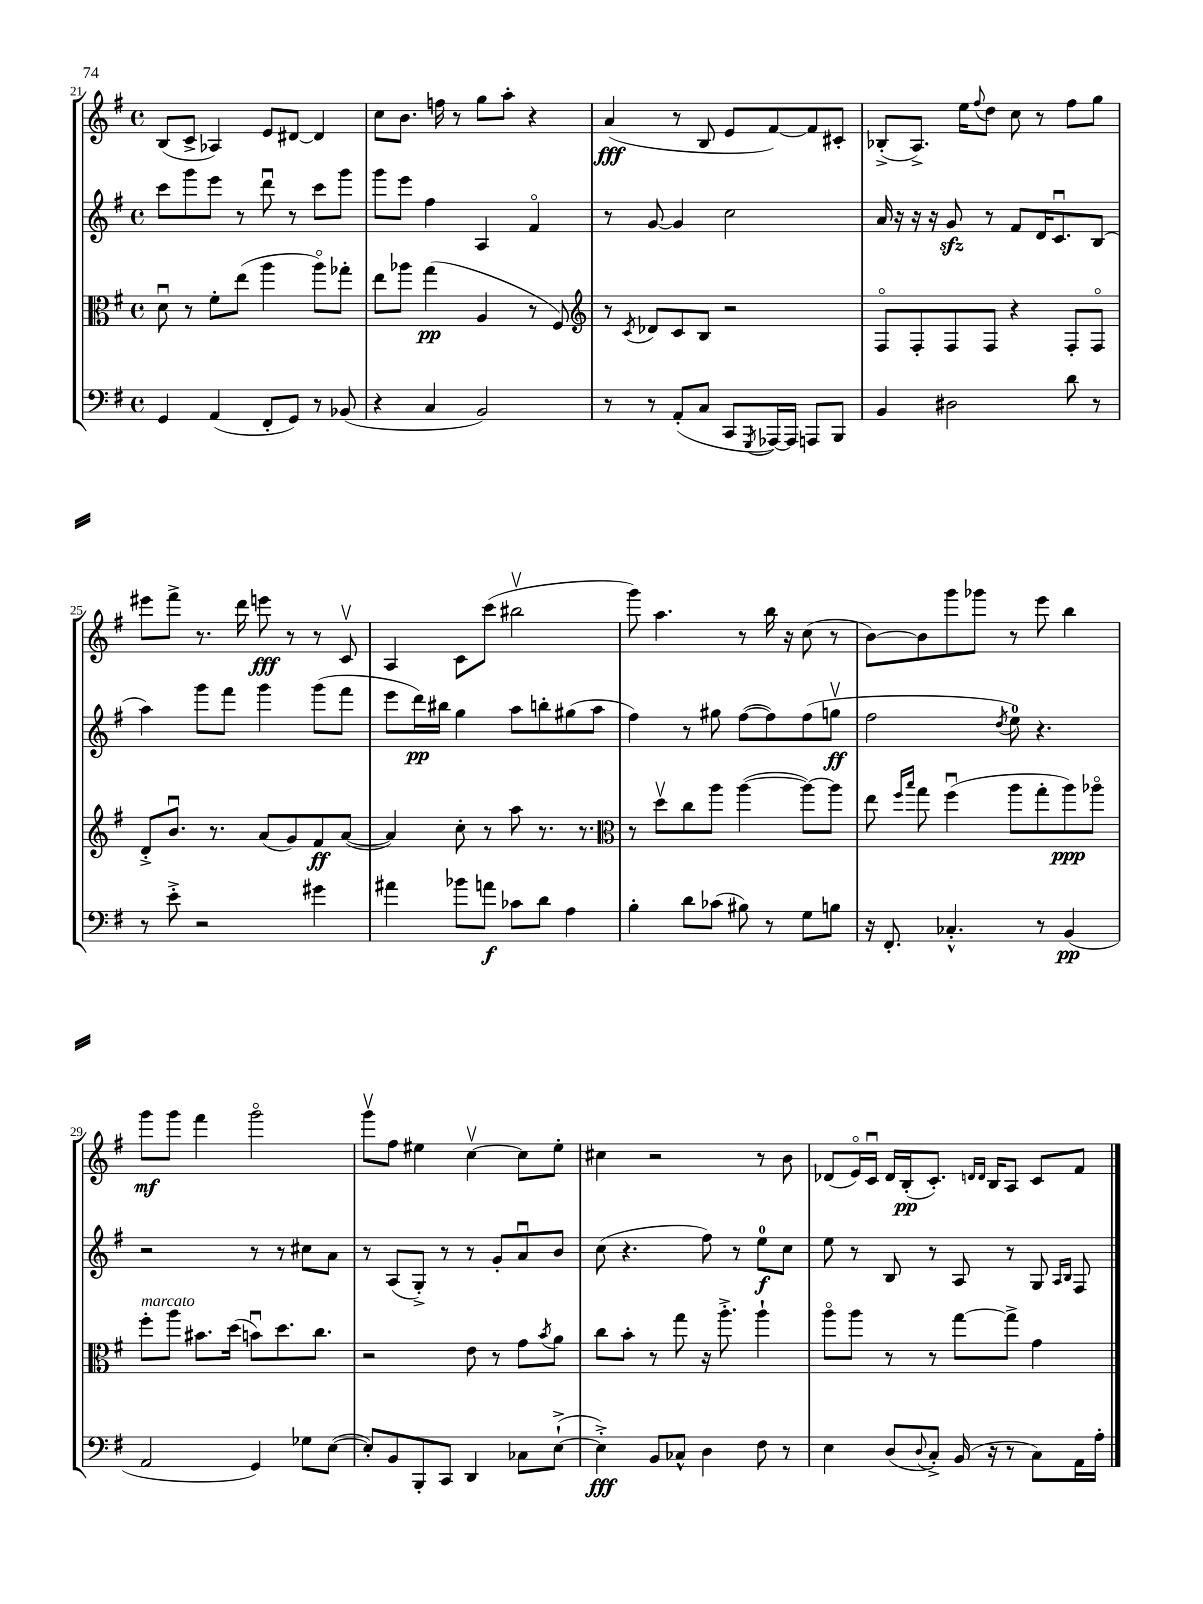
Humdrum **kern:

**kern	**dynam	**kern	**dynam	**kern	**dynam	**kern	**dynam
*part4	*part4	*part3	*part3	*part2	*part2	*part1	*part1
*staff4	*staff4	*staff3	*staff3	*staff2	*staff2	*staff1	*staff1
*clefF4	*	*clefC3	*	*clefG2	*	*clefG2	*
*k[f#]	*	*k[f#]	*	*k[f#]	*	*k[f#]	*
*M4/4	*	*M4/4	*	*M4/4	*	*M4/4	*
*met(c)	*	*met(c)	*	*met(c)	*	*met(c)	*
=21	=21	=21	=21	=21	=21	=21	=21
4GG/	.	8du\	.	8ccc\L	.	(8B/L	.
.	.	8r	.	8ggg\	.	8c^/J	.
(4AA/	.	8f#'\L	.	8eee\J	.	4A-X/)	.
.	.	(8ee\J	.	8r	.	.	.
8FF#'/L	.	4aa\	.	8dddu\	.	8e/L	.
8GG/J)	.	.	.	8r	.	[8d#X/J	.
8r	.	8aa\L)	.	8ccc\L	.	4d#/]	.
(8BB-X/	.	8gg-X'\J	.	8ggg\J	.	.	.
=22	=22	=22	=22	=22	=22	=22	=22
4r	.	8ee\L	.	8ggg\L	.	8cc\L	.
.	.	8aa-X\J	.	8eee\J	.	8.b\J	.
4C/	.	(4gg\	pp	4ff#\	.	.	.
.	.	.	.	.	.	16ffn\	.
.	.	.	.	.	.	8r	.
2BB/)	.	4A/	.	4A/	.	8gg\L	.
.	.	.	.	.	.	8aa'\J	.
.	.	8r	.	4f#/	.	4r	.
.	.	8F#/)	.	.	.	.	.
=23	=23	=23	=23	=23	=23	=23	=23
*	*	*clefG2	*	*	*	*	*
8r	.	8r	.	8r	.	(4a/	fff
.	.	8qc/	.	.	.	.	.
8r	.	8d-X/L	.	[8g/	.	.	.
(8AA'/L	.	8c/	.	4g/]	.	8r	.
8C/J	.	8B/J	.	.	.	8B/	.
8CC/L	.	2r	.	2cc\	.	8e/L	.
8qGGG/	.	.	.	.	.	.	.
[16AAA-X/L)	.	.	.	.	.	[8f#/)	.
16AAA-/JJ]	.	.	.	.	.	.	.
8AAAn/L	.	.	.	.	.	8f#/]	.
8BBB/J	.	.	.	.	.	8c#X'/J	.
=24	=24	=24	=24	=24	=24	=24	=24
4BB/	.	8F#/L	.	16a/	.	(8B-X'^/L	.
.	.	.	.	16r	.	.	.
.	.	8F#'/	.	16r	.	8.A^/J)	.
.	.	.	.	16r	.	.	.
2D#X\	.	8F#/	.	8gzz/	.	.	.
.	.	.	.	.	.	16ee\KL	.
.	.	.	.	.	.	8qqff#/	.
.	.	8F#/J	.	8r	.	8dd\J	.
.	.	4r	.	8f#/L	.	8cc\	.
.	.	.	.	16d/K	.	8r	.
.	.	.	.	8.cu/	.	.	.
8d\	.	8F#'/L	.	.	.	8ff#\L	.
8r	.	8F#/J	.	(8B/J	.	8gg\J	.
!!LO:LB:g=z
=25	=25	=25	=25	=25	=25	=25	=25
8r	.	8d'^/L	.	4aa\)	.	8eee#X\L	.
8e'^\	.	8.bu/J	.	.	.	8fff#^\J	.
2r	.	.	.	8ggg\L	.	8.r	.
.	.	8.r	.	.	.	.	.
.	.	.	.	8fff#\J	.	.	.
.	.	.	.	.	.	16ddd\	.
.	.	(8a/L	.	4ggg\	.	8eeen\	fff
.	.	8g/)	.	.	.	8r	.
4g#X\	.	8f#/	ff	(8ggg\L	.	8r	.
.	.	([8a/J	.	8fff#\J	.	8cv/	.
=26	=26	=26	=26	=26	=26	=26	=26
4a#X\	.	4a/])	.	8eee\L	.	4A/	.
.	.	.	.	16ddd\L)	pp	.	.
.	.	.	.	16bb#X\JJ	.	.	.
8b-X\L	.	8cc'\	.	4gg\	.	8c\L	.
8an\J	f	8r	.	.	.	(8ccc\J	.
8c-X\L	.	8aa\	.	8aa\L	.	2bb#Xv\	.
8d\J	.	8.r	.	8bbn'\	.	.	.
4A\	.	.	.	(8gg#X\	.	.	.
.	.	8.r	.	.	.	.	.
.	.	.	.	8aa\J	.	.	.
=27	=27	=27	=27	=27	=27	=27	=27
*	*	*clefC3	*	*	*	*	*
4B'\	.	8r	.	4ff#\)	.	8ggg\)	.
.	.	8ddv\L	.	.	.	4.aa\	.
8d\L	.	8cc\	.	8r	.	.	.
(8c-X\J	.	8aa\J	.	8gg#X\	.	.	.
8B#X\)	.	([4aa\	.	([8ff#\L	.	8r	.
8r	.	.	.	8ff#\])	.	16bb\	.
.	.	.	.	.	.	16r	.
8G\L	.	8aa\L_)	.	(8ff#\	.	(8cc\	.
8Bn\J	.	8aa\J]	.	8ggnv\J	ff	8r	.
=28	=28	=28	=28	=28	=28	=28	=28
16r	.	8ee\	.	2ff#\	.	[8b\L)	.
8.FF#'/	.	.	.	.	.	.	.
.	.	16qqff#/LL	.	.	.	.	.
.	.	16qqbb/JJ	.	.	.	.	.
.	.	8gg\	.	.	.	8b\]	.
4.C-X'^^/	.	(4ff#u\	.	.	.	8ggg\	.
.	.	.	.	.	.	8ggg-X\J	.
.	.	.	.	8qdd/	.	.	.
.	.	8aa\L	.	8ee\)	.	8r	.
8r	.	8gg'\	.	4.r	.	8eee\	.
(4BB/	pp	8aa\)	ppp	.	.	4bb\	.
.	.	8aa-X\J	.	.	.	.	.
!!LO:LB:g=z
=29	=29	=29	=29	=29	=29	=29	=29
!	!	!LO:TX:a:i:t=marcato	!	!	!	!	!
2AA/	.	8ff#'\L	.	2r	.	8ggg\L	mf
.	.	8aa\J	.	.	.	8ggg\J	.
.	.	8.b#X\L	.	.	.	4fff#\	.
.	.	(16dd\Jk	.	.	.	.	.
4GG/)	.	8bnu\L)	.	8r	.	2ggg\	.
.	.	8.dd\	.	8r	.	.	.
8G-X\L	.	.	.	8cc#X\L	.	.	.
.	.	8.cc\J	.	.	.	.	.
([8E\J	.	.	.	8a\J	.	.	.
=30	=30	=30	=30	=30	=30	=30	=30
8E'/L])	.	2r	.	8r	.	8gggv\L	.
8BB/	.	.	.	(8A/L	.	8ff#\J	.
8BBB'/	.	.	.	8G'^/J)	.	4ee#X\	.
8CC/J	.	.	.	8r	.	.	.
4DD/	.	8e\	.	8r	.	[4ccv\	.
.	.	8r	.	8g'/L	.	.	.
8C-X\L	.	8g\L	.	8au/	.	8cc\L]	.
.	.	8qb/	.	.	.	.	.
([8E`^\J	.	8a\J	.	8b/J	.	8ee#'\J	.
=31	=31	=31	=31	=31	=31	=31	=31
4E'^\])	fff	8cc\L	.	(8cc\	.	4cc#X\	.
.	.	8b'\J	.	4.r	.	.	.
8BB/L	.	8r	.	.	.	2r	.
8C-X^^/J	.	8gg\	.	.	.	.	.
4D\	.	16r	.	8ff#\)	.	.	.
.	.	8.aa'^\	.	.	.	.	.
.	.	.	.	8r	.	.	.
8F#\	.	4aa`\	.	8ee\L	f	8r	.
8r	.	.	.	8cc\J	.	8b\	.
=32	=32	=32	=32	=32	=32	=32	=32
4E\	.	8aa\L	.	8ee\	.	(8d-X/L	.
.	.	8aa\J	.	8r	.	16e/L)	.
.	.	.	.	.	.	16cu/JJ	.
(8D/L	.	8r	.	8B/	.	16d-/LL	.
.	.	.	.	.	.	(16B'/J	pp
8qqD/	.	.	.	.	.	.	.
8C'^/J)	.	8r	.	8r	.	8.c'/J)	.
(16BB/	.	[8gg\L	.	8A/	.	.	.
.	.	.	.	.	.	16qqdn/LL	.
.	.	.	.	.	.	16qqd/JJ	.
16r	.	.	.	.	.	16B/KL	.
8r	.	8gg^\J]	.	8r	.	8A/J	.
8C\L)	.	4g\	.	8G/	.	8c/L	.
.	.	.	.	16qqA/LL	.	.	.
.	.	.	.	16qqB/JJ	.	.	.
16AA\L	.	.	.	8F#/	.	8f#/J	.
16A'\JJ	.	.	.	.	.	.	.
==	==	==	==	==	==	==	==
*-	*-	*-	*-	*-	*-	*-	*-
